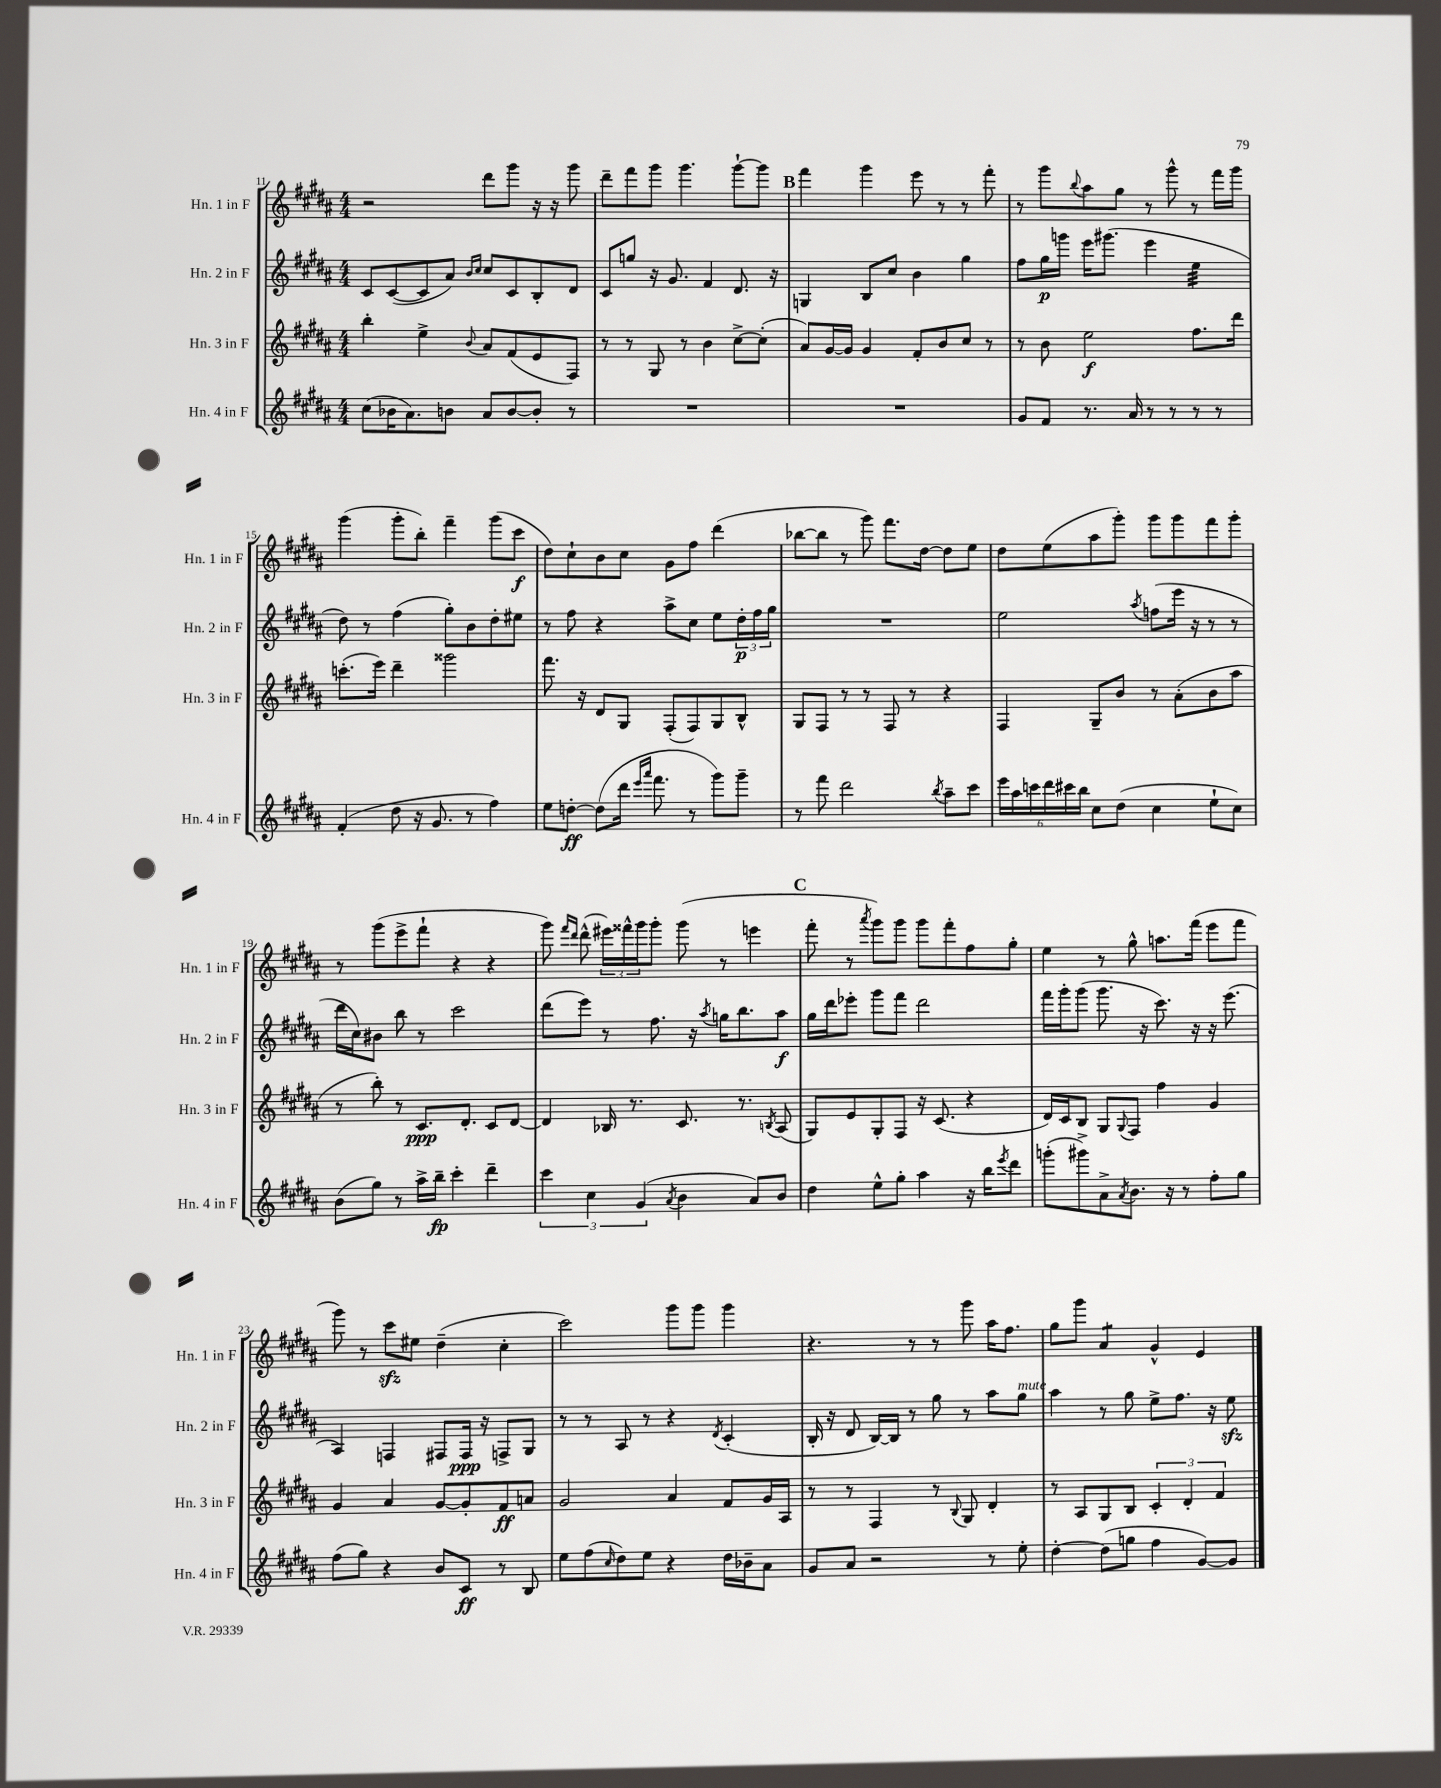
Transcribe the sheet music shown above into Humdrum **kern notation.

**kern	**dynam	**kern	**dynam	**kern	**dynam	**kern	**dynam
*part4	*part4	*part3	*part3	*part2	*part2	*part1	*part1
*staff4	*staff4	*staff3	*staff3	*staff2	*staff2	*staff1	*staff1
*I"Hn. 4 in F	*	*I"Hn. 3 in F	*	*I"Hn. 2 in F	*	*I"Hn. 1 in F	*
*I'Hn. 4 in F	*	*I'Hn. 3 in F	*	*I'Hn. 2 in F	*	*I'Hn. 1 in F	*
*clefG2	*	*clefG2	*	*clefG2	*	*clefG2	*
*k[f#c#g#d#a#]	*	*k[f#c#g#d#a#]	*	*k[f#c#g#d#a#]	*	*k[f#c#g#d#a#]	*
*M4/4	*	*M4/4	*	*M4/4	*	*M4/4	*
=11	=11	=11	=11	=11	=11	=11	=11
(8cc#\L	.	4bb'\	.	8c#/L	.	2r	.
16b-X\K	.	.	.	([8c#/	.	.	.
8.a#\)	.	.	.	.	.	.	.
.	.	4ee^\	.	8c#/]	.	.	.
8bn\J	.	.	.	8a#/J)	.	.	.
.	.	.	.	16qqb/LL	.	.	.
.	.	8qqb/	.	16qqcc#/JJ	.	.	.
8a#/L	.	8a#/L	.	8cc#/L	.	8ddd#\L	.
[8b/	.	(8f#/	.	8c#/	.	8ggg#\J	.
8b'/J]	.	8e/	.	8B'/	.	16r	.
.	.	.	.	.	.	16r	.
8r	.	8F#/J)	.	8d#/J	.	8ggg#\	.
=12	=12	=12	=12	=12	=12	=12	=12
1r	.	8r	.	8c#/L	.	8ddd#~\L	.
.	.	8r	.	8ggn/J	.	8fff#\	.
.	.	8G#/	.	16r	.	8ggg#\J	.
.	.	.	.	8.g#/	.	.	.
.	.	8r	.	.	.	4.ggg#\	.
.	.	4b\	.	4f#/	.	.	.
.	.	[8cc#^\L	.	8.d#/	.	[8ggg#`\L	.
.	.	(8cc#'\J]	.	.	.	8ggg#\J]	.
.	.	.	.	16r	.	.	.
!!LO:REH:place=s1:t=B
=13	=13	=13	=13	=13	=13	=13	=13
1r	.	8a#/L)	.	4Gn/	.	4fff#\	.
.	.	[16g#/L	.	.	.	.	.
.	.	16g#/JJ]	.	.	.	.	.
.	.	4g#/	.	8B/L	.	4ggg#\	.
.	.	.	.	8cc#/J	.	.	.
.	.	8f#'/L	.	4b\	.	8eee\	.
.	.	8b/	.	.	.	8r	.
.	.	8cc#/J	.	4gg#\	.	8r	.
.	.	8r	.	.	.	8fff#'\	.
=14	=14	=14	=14	=14	=14	=14	=14
8g#/L	.	8r	.	8ff#\L	.	8r	.
8f#/J	.	8b\	.	16gg#\L	p	8ggg#\L	.
.	.	.	.	16gggn\JJ	.	.	.
.	.	.	.	.	.	8qqbb/	.
8.r	.	2ee\	f	16eee\KL	.	8aa#\	.
.	.	.	.	(8.ggg#X\J	.	.	.
.	.	.	.	.	.	8gg#\J	.
16a#/	.	.	.	.	.	.	.
8r	.	.	.	4eee\	.	8r	.
8r	.	.	.	.	.	8ggg#^^\	.
*	*	*	*	*tremolo	*	*	*
8r	.	8.ff#\L	.	32ee\LLL	.	8r	.
.	.	.	.	32ee\	.	.	.
.	.	.	.	32ee\	.	.	.
.	.	.	.	32ee\	.	.	.
8r	.	.	.	32ee\	.	16fff#\LL	.
.	.	.	.	32ee\	.	.	.
.	.	16ddd#\Jk	.	32ee\	.	16ggg#\JJ	.
.	.	.	.	32ee\JJJ	.	.	.
*	*	*	*	*Xtremolo	*	*	*
!!LO:LB:g=z
=15	=15	=15	=15	=15	=15	=15	=15
(4f#'/	.	(8.cccn'\L	.	8dd#\)	.	(4ggg#\	.
.	.	.	.	8r	.	.	.
.	.	16eee\Jk)	.	.	.	.	.
8dd#\	.	4ddd#~\	.	(4ff#\	.	8ggg#'\L	.
16r	.	.	.	.	.	8bb'\J)	.
8.g#/	.	.	.	.	.	.	.
.	.	2ggg##X\	.	8gg#'\L)	.	4fff#~\	.
8r	.	.	.	8b\	.	.	.
4ff#\)	.	.	.	8dd#'\	.	(8ggg#\L	.
.	.	.	.	8ee#X\J	.	8ccc#\J	f
=16	=16	=16	=16	=16	=16	=16	=16
8ee\L	.	8.fff#\	.	8r	.	8dd#\L)	.
[8ddn'\J	ff	.	.	8ff#\	.	8cc#`\	.
.	.	16r	.	.	.	.	.
(8dd\L]	.	8d#/L	.	4r	.	8b\	.
16ddd#\Jk	.	8G#/J	.	.	.	8cc#\J	.
16qqeee/LL	.	.	.	.	.	.	.
16qqaaa#/JJ	.	.	.	.	.	.	.
8.fff#\	.	.	.	.	.	.	.
.	.	(8F#'/L	.	8aa#^\L	.	8g#\L	.
8r	.	8F#/)	.	8cc#\J	.	8ff#\J	.
8ggg#\L)	.	8G#/	.	8ee\L	.	(4ddd#\	.
8ggg#~\J	.	8B^^/J	.	24dd#'\L	p	.	.
.	.	.	.	24ff#\	.	.	.
.	.	.	.	24gg#\JJ	.	.	.
=17	=17	=17	=17	=17	=17	=17	=17
8r	.	8G#/L	.	1r	.	[8bb-X\L	.
8fff#\	.	8F#/J	.	.	.	8bb-\J]	.
2ddd#\	.	8r	.	.	.	8r	.
.	.	8r	.	.	.	8ggg#\)	.
.	.	8F#/	.	.	.	8.fff#\L	.
.	.	8r	.	.	.	.	.
.	.	.	.	.	.	[16dd#\Jk	.
8qbb/	.	.	.	.	.	.	.
8aa#~\L	.	4r	.	.	.	8dd#\L]	.
8ccc#\J	.	.	.	.	.	8ee\J	.
=18	=18	=18	=18	=18	=18	=18	=18
24eee\LL	.	4F#/	.	2ee\	.	8dd#\L	.
24aa#\	.	.	.	.	.	.	.
24cccn\	.	.	.	.	.	.	.
24ddd#\	.	.	.	.	.	(8ee\	.
24ccc#X\	.	.	.	.	.	.	.
24bb\JJ	.	.	.	.	.	.	.
8cc#\L	.	8G#~/L	.	.	.	8aa#\	.
(8dd#\J	.	8b/J	.	.	.	8ggg#'\J)	.
.	.	.	.	8qaa#/	.	.	.
4cc#\	.	8r	.	(8ffn\L	.	8ggg#\L	.
.	.	(8a#'\L	.	16eee\Jk	.	8ggg#\	.
.	.	.	.	16r	.	.	.
8ee`\L	.	8b\	.	8r	.	8fff#\	.
8cc#\J)	.	8aa#\J	.	8r	.	8ggg#'\J	.
!!LO:LB:g=z
=19	=19	=19	=19	=19	=19	=19	=19
(8b\L	.	8r	.	16ddd#\LL	.	8r	.
.	.	.	.	16cc#\J)	.	.	.
8gg#\J)	.	8bb'\)	.	8b#X\J	.	(8ggg#\L	.
8r	.	8r	.	8bb\	.	8eee^\	.
16aa#^\LL	.	8.c#/L	ppp	8r	.	8fff#`\J	.
16bb~\JJ	fp	.	.	.	.	.	.
4ccc#'\	.	.	.	2ccc#\	.	4r	.
.	.	8.d#'/J	.	.	.	.	.
4ddd#~\	.	8c#/L	.	.	.	4r	.
.	.	[8d#/J	.	.	.	.	.
=20	=20	=20	=20	=20	=20	=20	=20
6ccc#\	.	4d#/]	.	(8ddd#\L	.	8ggg#\)	.
.	.	.	.	.	.	16qqfff#/LL	.
.	.	.	.	.	.	16qqddd#/JJ	.
.	.	.	.	8eee\J)	.	(8ddd#^^\	.
6cc#\	.	.	.	.	.	.	.
.	.	16B-X/	.	8r	.	24eee#X\LL)	.
.	.	.	.	.	.	24fff##X^^\	.
.	.	8.r	.	.	.	.	.
(6g#/	.	.	.	.	.	24ggg#\J	.
.	.	.	.	8.ff#\	.	8ggg#'\J	.
8qa#/	.	.	.	.	.	.	.
4b\	.	8.c#/	.	.	.	(8ggg#\	.
.	.	.	.	16r	.	.	.
.	.	.	.	8qaa#/	.	.	.
.	.	.	.	16ggn\KL	.	8r	.
.	.	8.r	.	8.bb\	.	.	.
8a#/L)	.	.	.	.	.	4eeen\	.
.	.	8qBn/	.	.	.	.	.
8b/J	.	(8A#/	.	8aa#\J	f	.	.
!!LO:REH:place=s1:t=C
=21	=21	=21	=21	=21	=21	=21	=21
4dd#\	.	8G#/L)	.	16gg#\LL	.	8fff#'\	.
.	.	.	.	16ddd#\J	.	.	.
.	.	8e/	.	8eee-X'\J	.	8r	.
.	.	.	.	.	.	8qaaa#/	.
8ee^^\L	.	8G#'/	.	8ggg#\L	.	8ggg#\L)	.
8gg#'\J	.	8F#/J	.	8fff#\J	.	8ggg#\J	.
4aa#\	.	16r	.	2ddd#\	.	8ggg#\L	.
.	.	(8.c#/	.	.	.	.	.
.	.	.	.	.	.	8fff#'\	.
16r	.	4r	.	.	.	8ff#\	.
16bb\KL	.	.	.	.	.	.	.
8qeee/	.	.	.	.	.	.	.
8ddd#\J	.	.	.	.	.	8gg#'\J	.
=22	=22	=22	=22	=22	=22	=22	=22
(8gggn'\L	.	16d#/LL)	.	16fff#\LL	.	4ee\	.
.	.	16c#/J	.	16ggg#'\J	.	.	.
8ggg#X^\)	.	8B/J	.	(8ggg#\J	.	.	.
8a#^\	.	8G#/L	.	8.ggg#\	.	8r	.
8qa#/	.	8qqG#/	.	.	.	.	.
8.b\J	.	8F#/J	.	.	.	8gg#^^\	.
.	.	.	.	16r	.	.	.
.	.	4ff#\	.	8.ccc#\)	.	8.aan\L	.
16r	.	.	.	.	.	.	.
8r	.	.	.	.	.	.	.
.	.	.	.	16r	.	(16fff#\Jk	.
8ff#'\L	.	4g#/	.	16r	.	8eee\L	.
.	.	.	.	(8.eee\	.	.	.
8gg#\J	.	.	.	.	.	8fff#\J	.
!!LO:LB:g=z
=23	=23	=23	=23	=23	=23	=23	=23
(8ff#\L	.	4g#/	.	4A#/)	.	8ggg#\)	.
8gg#\J)	.	.	.	.	.	8r	.
4r	.	4a#/	.	4Fn/	.	8ccc#zz\L	.
.	.	.	.	.	.	8ee#X\J	.
8b/L	.	[8g#/L	.	8F#X/L	.	(4dd#~\	.
8c#/J	ff	8g#'/]	.	16F#/Jk	ppp	.	.
.	.	.	.	16r	.	.	.
8r	.	8f#/	ff	8Fn^/L	.	4cc#'\	.
8B/	.	8an/J	.	8G#/J	.	.	.
=24	=24	=24	=24	=24	=24	=24	=24
8ee\L	.	2g#/	.	8r	.	2ccc#\)	.
(8ff#\	.	.	.	8r	.	.	.
16qqcc#/	.	.	.	.	.	.	.
8dd#\)	.	.	.	8A#/	.	.	.
8ee\J	.	.	.	8r	.	.	.
4r	.	4a#/	.	4r	.	8ggg#\L	.
.	.	.	.	.	.	8ggg#\J	.
.	.	.	.	8qd#/	.	.	.
16dd#\LL	.	8f#/L	.	(4c#'/	.	4ggg#\	.
16b-X~\J	.	.	.	.	.	.	.
8a#\J	.	16g#/L	.	.	.	.	.
.	.	16A#/JJ	.	.	.	.	.
=25	=25	=25	=25	=25	=25	=25	=25
8g#/L	.	8r	.	16B'/	.	4.r	.
.	.	.	.	16r	.	.	.
8a#/J	.	8r	.	8d#/	.	.	.
2r	.	4F#/	.	[16B/LL)	.	.	.
.	.	.	.	16B/JJ]	.	.	.
.	.	.	.	8r	.	8r	.
.	.	8r	.	8gg#\	.	8r	.
.	.	8qqB/	.	.	.	.	.
.	.	8G#/	.	8r	.	8ggg#\	.
8r	.	4d#'/	.	8aa#\L	.	16aa#\KL	.
.	.	.	.	.	.	8.ff#\J	.
!	!	!	!	!LO:TX:a:i:t=mute	!	!	!
8ee'\	.	.	.	8gg#\J	.	.	.
=26	=26	=26	=26	=26	=26	=26	=26
[4dd#'\	.	8r	.	4aa#\	.	8gg#\L	.
.	.	8A#/L	.	.	.	8ggg#\J	.
*	*	*	*	*	*	*tremolo	*
(8dd#\L]	.	8G#/	.	8r	.	8a#/L	.
8ggn\J	.	8B/J	.	8gg#\	.	8a#/J	.
*	*	*	*	*	*	*Xtremolo	*
4ff#\	.	6c#'/	.	8ee^\L	.	4g#^^/	.
.	.	.	.	8.ff#\J	.	.	.
.	.	6d#'/	.	.	.	.	.
[8g#/L)	.	.	.	.	.	4e/	.
.	.	.	.	16r	.	.	.
.	.	6f#/	.	.	.	.	.
8g#/J]	.	.	.	8eezz\	.	.	.
==	==	==	==	==	==	==	==
*-	*-	*-	*-	*-	*-	*-	*-
